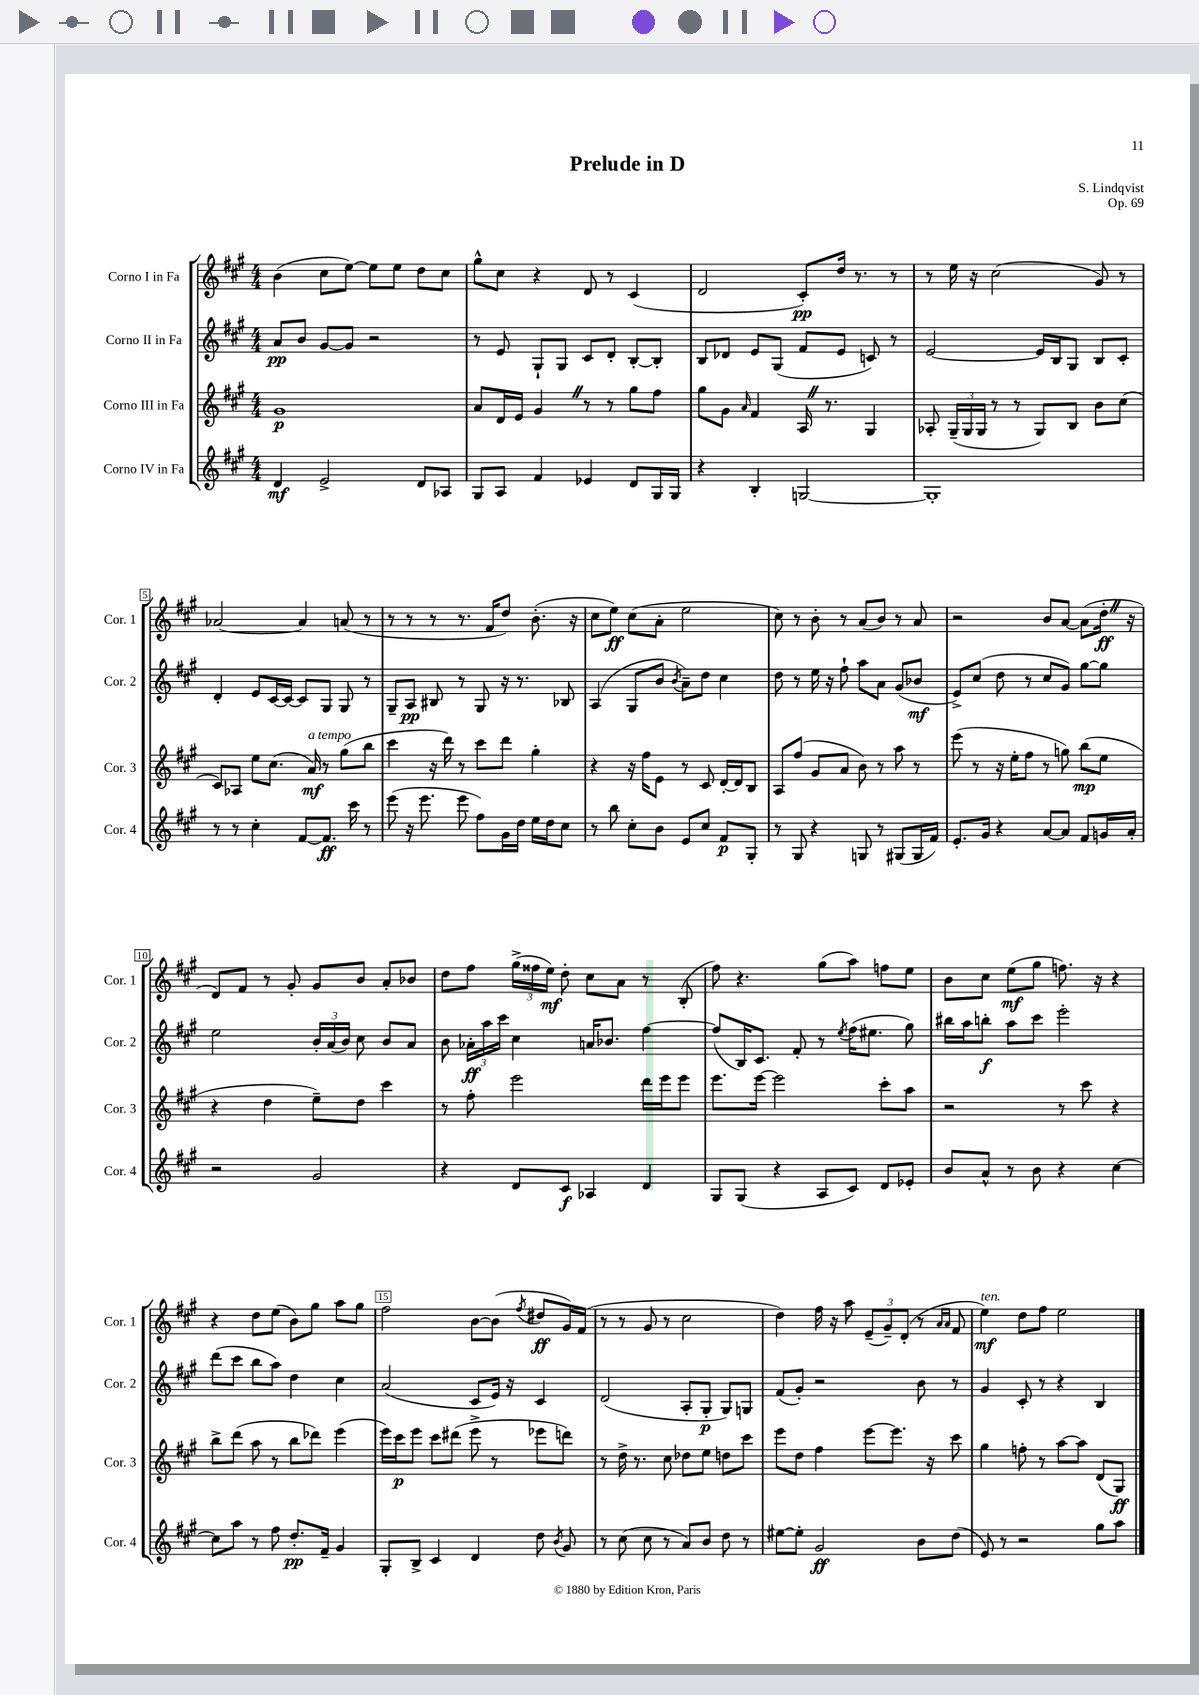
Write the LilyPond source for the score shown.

\header { title = "Prelude in D" composer = "S. Lindqvist" opus = "Op. 69" }
<<
\new StaffGroup <<
\new Staff = "s0" \with { instrumentName = "Corno I in Fa" shortInstrumentName = "Cor. 1" } {
    \clef treble \key a \major \numericTimeSignature \time 4/4
    \autoBeamOff b'4( cis''8[ e''8]~) e''8[ e''8] d''8[ cis''8] |
    gis''8[-^ cis''8] r4 d'8 r8 cis'4( |
    d'2 cis'8[-.\pp) d''16] r8. r8 |
    r8 e''16 r16 cis''2( gis'8) r8 |
    aes'2~ aes'4 a'8( r8 |
    r8 r8 r8 r8. fis'16[ d''8]) b'8.-.( r16 |
    cis''8[ e''8]\ff) cis''8[( a'8]-. e''2 |
    cis''8) r8 b'8-. r8 a'8[( b'8]) r8 a'8 |
    r2 b'8[ a'8]~ a'8[( d''16]-.\ff \once \override BreathingSign.text = \markup { \musicglyph "scripts.caesura.straight" } \breathe r16 |
    d'8[) fis'8] r8 gis'8-. gis'8[ b'8] a'8[-. bes'8] |
    d''8[ fis''8] \tuplet 3/2 { gis''16[->( fisis''16 e''16]\mf) } d''8-. cis''8[ a'8] r8 b8-.( |
    fis''8) r4. gis''8[( a''8]) f''8[ e''8] |
    b'8[ cis''8] e''8[\mf( gis''8] f''8.) r16 r4 |
    r4 d''8[ e''8]( b'8[) gis''8] a''8[ gis''8] |
    fis''2 b'8[~ b'8]( \acciaccatura { fis''8 } dis''8[\ff gis'16) fis'16]( |
    r8 r8 gis'8 r8 cis''2 |
    d''4) fis''16 r16 a''8 \tuplet 3/2 { e'8[--( gis'8--) d'8]-.( } r8 \grace { a'16[ a'16] } fis'8 |
    e''4\mf^\markup { \italic "ten." }) d''8[ fis''8] e''2 \bar "|." |
}
\new Staff = "s1" \with { instrumentName = "Corno II in Fa" shortInstrumentName = "Cor. 2" } {
    \clef treble \key a \major \numericTimeSignature \time 4/4
    \autoBeamOff a'8[\pp b'8] gis'8[~ gis'8] r2 |
    r8 e'8 gis8[-! gis8] cis'8[ d'8]-. b8[~-. b8]-. |
    b8[ des'8] e'8[ gis8]( fis'8[ e'8] c'8) r8 |
    e'2~ e'16[ b16 gis8] b8[ cis'8]-. |
    d'4-. e'8[ cis'16~ cis'16]~ cis'8[ gis8] gis8 r8 |
    gis8[-- a8]\pp bis8 r8 gis8 r16 r8. bes8 |
    a4( gis8[ b'8] \acciaccatura { b'8 } a'8[--) d''8] cis''4 |
    d''8 r8 e''16 r16 fis''8-! a''8[ a'8] gis'8[( bes'8]\mf |
    e'8[->) cis''8]( d''8 r8 cis''8[ gis'8]) gis''8[~ gis''8] |
    e''2 \tuplet 3/2 { b'16[-. a'16( b'16]) } cis''8 b'8[ a'8] |
    b'8 \tuplet 3/2 { aes'16[-.\ff a''16 cis'''16] } cis''4 a'16[ bes'8.] fis''4~ |
    fis''8[( b16) cis'8.] fis'8-. r8 \acciaccatura { e''8 } fis''16[( eis''8.] gis''8) |
    bis''16[ a''16 b''8]-.\f a''8[ cis'''8] e'''2-. |
    d'''8[( cis'''8] b''8[ a''8]) d''4 cis''4 |
    a'2( cis'8[ e'16]) r16 cis'4 |
    d'2( a8[-. gis8]-.\p gis8[) g8] |
    fis'8[( gis'8]-.) r2 b'8 r8 |
    gis'4 cis'8-. r8 r4 b4 \bar "|." |
}
\new Staff = "s2" \with { instrumentName = "Corno III in Fa" shortInstrumentName = "Cor. 3" } {
    \clef treble \key a \major \numericTimeSignature \time 4/4
    \autoBeamOff gis'1\p |
    a'8[ d'16 e'16] gis'4 \once \override BreathingSign.text = \markup { \musicglyph "scripts.caesura.straight" } \breathe r8 r8 gis''8[ fis''8] |
    gis''8[ gis'8] \grace { a'16 } fis'4 a16 \once \override BreathingSign.text = \markup { \musicglyph "scripts.caesura.straight" } \breathe r8. gis4 |
    aes8-. \tuplet 3/2 { gis16[--( gis16 gis16] } r8 r8 gis8[) b8] b'8[ cis''8]( |
    cis'8[) aes8] e''8[ cis''8.]( a'16\mf^\markup { \italic "a tempo" }) r8 gis''8[( b''8] |
    cis'''4 r16 d'''16) r8 cis'''8[ d'''8] gis''4-. |
    r4 r16 fis''16[ e'8] r8 cis'8 d'16[~-. d'16 b8] |
    a8[ fis''8]( gis'8[ a'8] b'8) r8 a''8 r8 |
    e'''8( r8 r16 e''16[-. fis''8] r8 g''8) b''8[\mp( e''8] |
    r4 d''4 e''8[--) d''8] cis'''4 |
    r8 fis''8-. e'''2 d'''16[ e'''16 e'''8] |
    e'''8.[ e'''16]~ e'''2 cis'''8[-. a''8] |
    r2 r8 cis'''8 r4 |
    b''8[-> d'''8]( a''8 r8 b''8[ des'''8]) e'''4( |
    e'''16[) cis'''16\p e'''8] cis'''8[ dis'''8]( e'''8-> r8 ees'''8[ d'''8]) |
    r8 d''16-> r8. cis''8 des''8[ e''8] d''8[ cis'''8] |
    e'''8[ d''8] fis''4 e'''8[~ e'''8.] r16 cis'''8 |
    gis''4 f''8-. r8 a''8[~ a''8] d'8[( gis8]\ff) \bar "|." |
}
\new Staff = "s3" \with { instrumentName = "Corno IV in Fa" shortInstrumentName = "Cor. 4" } {
    \clef treble \key a \major \numericTimeSignature \time 4/4
    \autoBeamOff d'4\mf e'2-> d'8[ aes8] |
    gis8[ a8] fis'4 ees'4 d'8[ gis16 gis16] |
    r4 b4-. g2~ |
    g1-. |
    r8 r8 cis''4-. fis'8[~ fis'8.]\ff cis'''16 r8 |
    e'''8( r16 e'''8. e'''8 fis''8[) gis'16 d''16] e''16[ d''16 cis''8] |
    r8 b''8 cis''8[-. b'8] e'8[ cis''8] fis'8[\p gis8]-. |
    r8 gis8 r4 g8 r8 gis8[( gis16 fis'16]) |
    e'8.[-. gis'16] r4 a'8[~ a'8] fis'8[ g'16 a'16]-. |
    r2 gis'2 |
    r4 d'8[ cis'8]\f aes4 d'4 |
    gis8[ gis8]( r4 a8[ cis'8]) d'8[ ees'8]-. |
    b'8[ a'8]-^ r8 b'8 r4 cis''4~ |
    cis''8[ a''8] r8 fis''8 d''8.[-.\pp fis'16]-- gis'4 |
    gis8[-. b8]-> cis'4 d'4 d''8 \acciaccatura { b'8 } gis'8 |
    r8 cis''8( cis''8 r8 a'8[) b'8] d''8 r8 |
    eis''8[~ eis''8]-. gis'2\ff b'8[ d''8]( |
    e'8) r8 r2 gis''8[ a''8] \bar "|." |
}
>>
>>
\layout { \context { \Score \override BarNumber.break-visibility = ##(#f #t #t) barNumberVisibility = #(every-nth-bar-number-visible 5) \override BarNumber.stencil = #(make-stencil-boxer 0.1 0.3 ly:text-interface::print) } }
